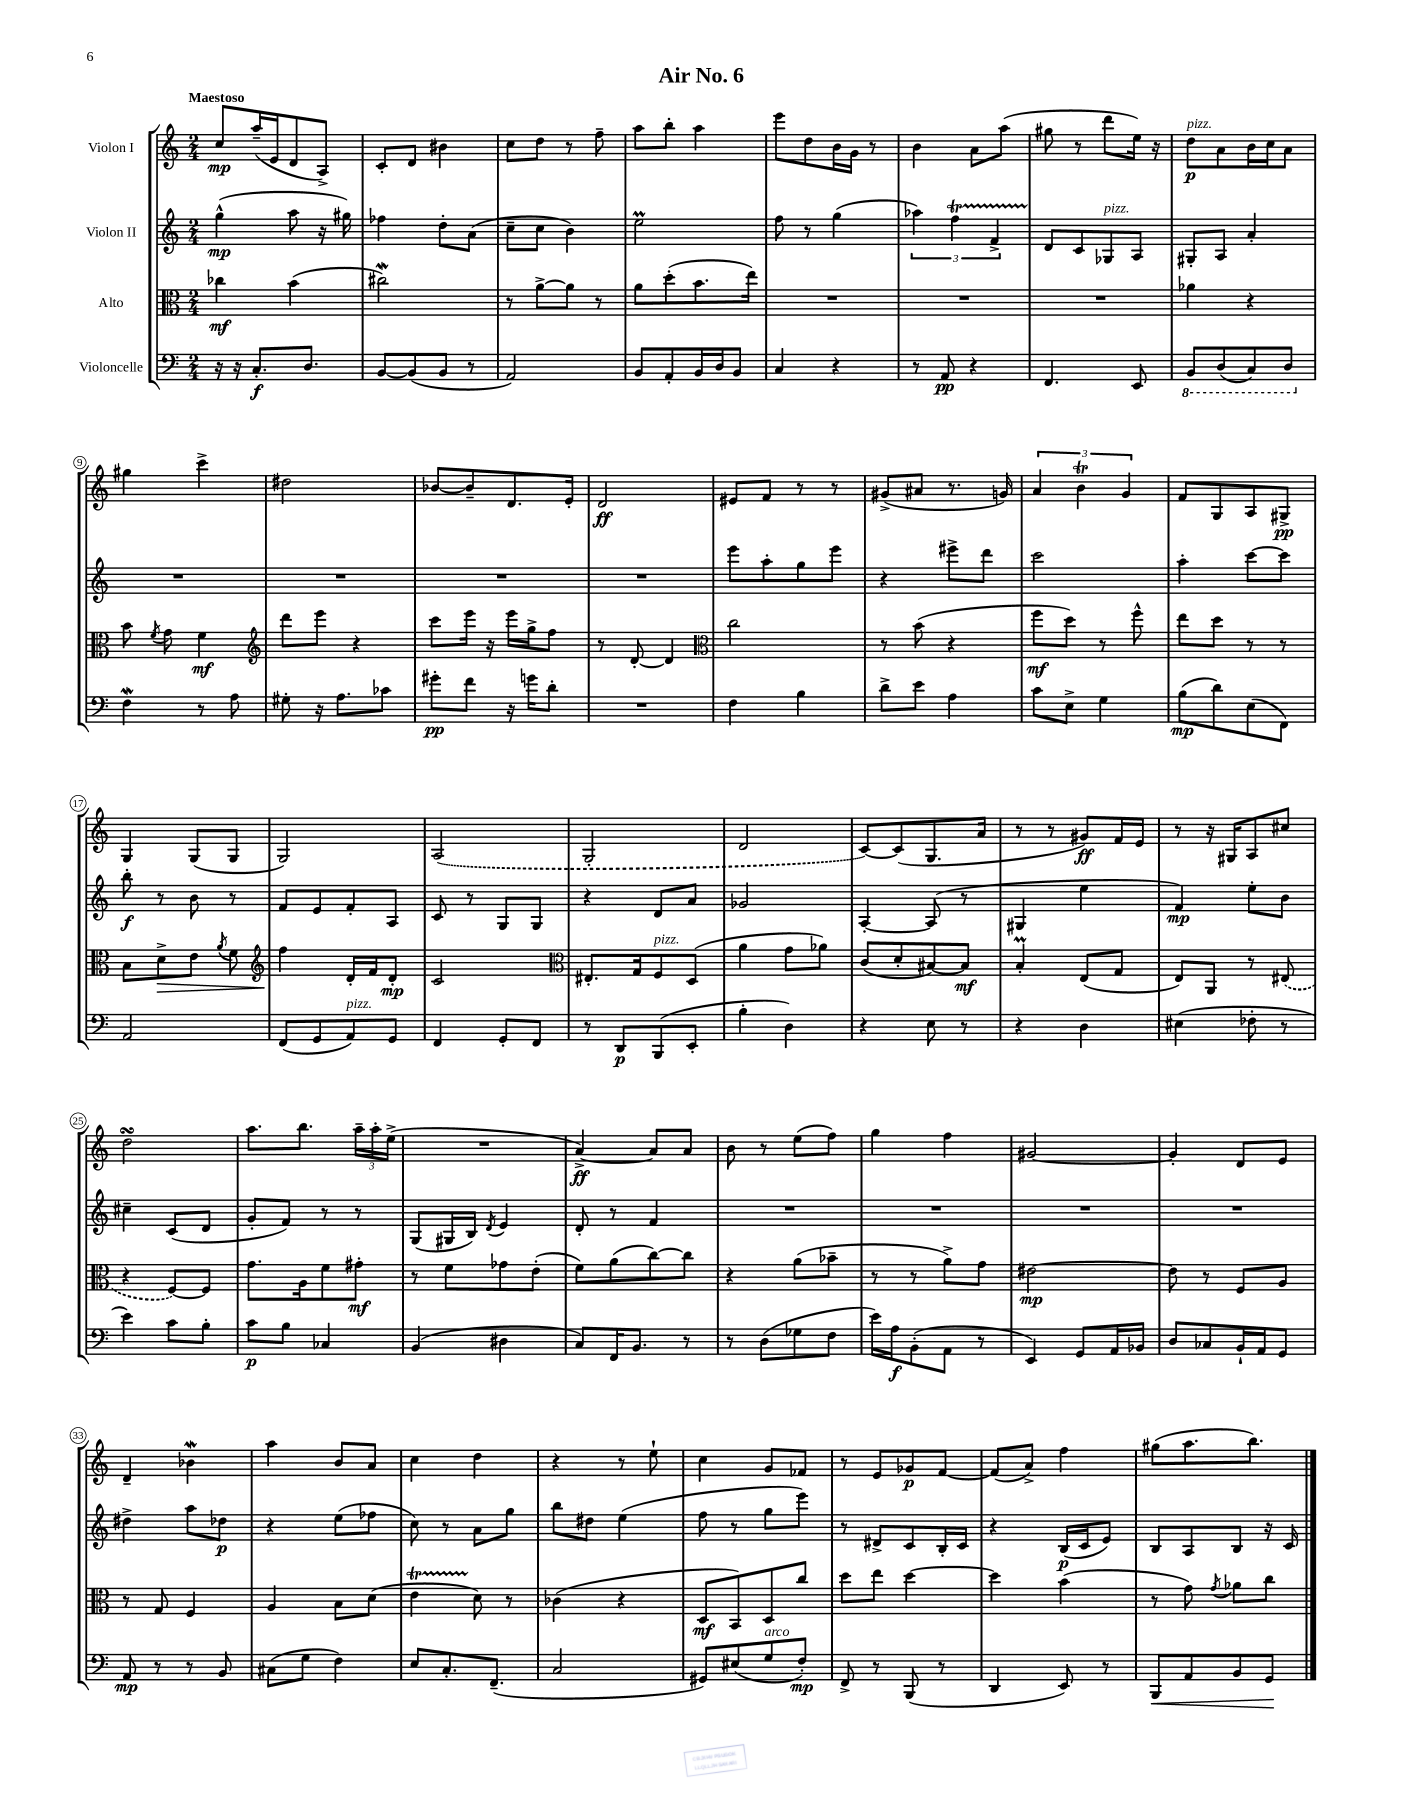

**kern	**dynam	**kern	**dynam	**kern	**dynam	**kern	**dynam
*part4	*part4	*part3	*part3	*part2	*part2	*part1	*part1
*staff4	*staff4	*staff3	*staff3	*staff2	*staff2	*staff1	*staff1
*I"Violoncelle	*	*I"Alto	*	*I"Violon II	*	*I"Violon I	*
*clefF4	*	*clefC3	*	*clefG2	*	*clefG2	*
*k[]	*	*k[]	*	*k[]	*	*k[]	*
*M2/4	*	*M2/4	*	*M2/4	*	*M2/4	*
=1	=1	=1	=1	=1	=1	=1	=1
!	!	!	!	!	!	!LO:TX:a:B:t=Maestoso	!
16r	.	4cc-X\	mf	(4gg^^\	mp	8cc/L	mp
16r	.	.	.	.	.	.	.
8.C'/L	f	.	.	.	.	(16aa~/L	.
.	.	.	.	.	.	16e/J	.
.	.	(4b\	.	8aa\	.	8d/	.
8.D/J	.	.	.	.	.	.	.
.	.	.	.	16r	.	8A^/J)	.
.	.	.	.	16gg#X\)	.	.	.
=2	=2	=2	=2	=2	=2	=2	=2
[8BB/L	.	2cc#XW\)	.	4ff-X\	.	8c'/L	.
(8BB/]	.	.	.	.	.	8d/J	.
8BB/J	.	.	.	8dd'\L	.	4b#X\	.
8r	.	.	.	(8a\J	.	.	.
=3	=3	=3	=3	=3	=3	=3	=3
2AA/)	.	8r	.	8cc~\L	.	8cc\L	.
.	.	[8a^\L	.	8cc\J	.	8dd\J	.
.	.	8a\J]	.	4b\)	.	8r	.
.	.	8r	.	.	.	8ff~\	.
=4	=4	=4	=4	=4	=4	=4	=4
8BB/L	.	8a\L	.	2eem\	.	8aa\L	.
8AA'/	.	(8dd'\	.	.	.	8bb'\J	.
16BB/L	.	8.b\	.	.	.	4aa\	.
16D/J	.	.	.	.	.	.	.
8BB/J	.	.	.	.	.	.	.
.	.	16ee\Jk)	.	.	.	.	.
=5	=5	=5	=5	=5	=5	=5	=5
4C/	.	2r	.	8ff\	.	8eee\L	.
.	.	.	.	8r	.	8dd\	.
4r	.	.	.	(4gg\	.	16b\L	.
.	.	.	.	.	.	16g\JJ	.
.	.	.	.	.	.	8r	.
=6	=6	=6	=6	=6	=6	=6	=6
8r	.	2r	.	6aa-X\)	.	4b\	.
8AA/	pp	.	.	.	.	.	.
.	.	.	.	6ffT\	.	.	.
4r	.	.	.	.	.	8a\L	.
.	.	.	.	6fTTT^/	.	.	.
.	.	.	.	.	.	(8aa\J	.
=7	=7	=7	=7	=7	=7	=7	=7
4.FF/	.	2r	.	8d/L	.	8gg#X\	.
.	.	.	.	8c/	.	8r	.
!	!	!	!	!LO:TX:a:i:t=pizz.	!	!	!
.	.	.	.	8G-X/	.	8ddd\L	.
8EE/	.	.	.	8A/J	.	16ee\Jk)	.
.	.	.	.	.	.	16r	.
=8	=8	=8	=8	=8	=8	=8	=8
*8ba	*	*	*	*	*	*	*
!	!	!	!	!	!	!LO:TX:a:i:t=pizz.	!
8BBB/L	.	4a-X\	.	8G#X'/L	.	8dd\L	p
(8DD/	.	.	.	8A/J	.	8a\	.
8CC/)	.	4r	.	4a'/	.	16b\L	.
.	.	.	.	.	.	16cc\J	.
8DD/J	.	.	.	.	.	8a\J	.
!!LO:LB:g=z
=9	=9	=9	=9	=9	=9	=9	=9
*X8ba	*	*	*	*	*	*	*
4Fw\	.	8b\	.	2r	.	4gg#X\	.
.	.	8qf/	.	.	.	.	.
.	.	8g\	.	.	.	.	.
8r	.	4f\	mf	.	.	4ccc^\	.
8A\	.	.	.	.	.	.	.
=10	=10	=10	=10	=10	=10	=10	=10
*	*	*clefG2	*	*	*	*	*
8G#X'\	.	8ddd\L	.	2r	.	2dd#X\	.
16r	.	8eee\J	.	.	.	.	.
8.A\L	.	.	.	.	.	.	.
.	.	4r	.	.	.	.	.
8c-X\J	.	.	.	.	.	.	.
=11	=11	=11	=11	=11	=11	=11	=11
8g#X'\L	pp	8ccc\L	.	2r	.	[8b-X/L	.
8f\J	.	16eee\Jk	.	.	.	8b-~/]	.
.	.	16r	.	.	.	.	.
16r	.	16eee\LL	.	.	.	8.d/	.
16gn\KL	.	16gg^\J	.	.	.	.	.
8d'\J	.	8ff\J	.	.	.	.	.
.	.	.	.	.	.	16e'/Jk	.
=12	=12	=12	=12	=12	=12	=12	=12
2r	.	8r	.	2r	.	2d/	ff
.	.	[8d'/	.	.	.	.	.
.	.	4d/]	.	.	.	.	.
=13	=13	=13	=13	=13	=13	=13	=13
*	*	*clefC3	*	*	*	*	*
4F\	.	2cc\	.	8eee\L	.	8e#X/L	.
.	.	.	.	8aa'\	.	8f/J	.
4B\	.	.	.	8gg\	.	8r	.
.	.	.	.	8eee\J	.	8r	.
=14	=14	=14	=14	=14	=14	=14	=14
8d^\L	.	8r	.	4r	.	(8g#X^/L	.
8e\J	.	(8b\	.	.	.	8a#X/J	.
4A\	.	4r	.	8eee#X^\L	.	8.r	.
.	.	.	.	8ddd\J	.	.	.
.	.	.	.	.	.	16gn/)	.
=15	=15	=15	=15	=15	=15	=15	=15
8c\L	.	8ff\L	mf	2ccc\	.	6a/	.
8E^\J	.	8dd\J)	.	.	.	.	.
.	.	.	.	.	.	6bt\	.
4G\	.	8r	.	.	.	.	.
.	.	.	.	.	.	6g/	.
.	.	8ff^^\	.	.	.	.	.
=16	=16	=16	=16	=16	=16	=16	=16
(8B\L	mp	8ee\L	.	4aa'\	.	8f/L	.
8d\)	.	8dd\J	.	.	.	8G/	.
(8E\	.	8r	.	[8ccc\L	.	8A/	.
8FF\J)	.	8r	.	8ccc\J]	.	8G#X^/J	pp
!!LO:LB:g=z
=17	=17	=17	=17	=17	=17	=17	=17
2AA/	.	8B\L	.	8bb'\	f	4G/	.
!	!	!	!LO:HP:b	!	!	!	!
.	.	8d^\	>	8r	.	.	.
.	.	8e\J	.	8b\	.	(8G/L	.
.	.	8qa/	.	.	.	.	.
.	.	8f\	.	8r	.	8G/J	.
=18	=18	=18	=18	=18	=18	=18	=18
*	*	*clefG2	*	*	*	*	*
(8FF/L	.	4ff\	.	8f/L	.	2G/)	.
8GG/	.	.	.	8e/	.	.	.
!LO:TX:a:i:t=pizz.	!	!	!	!	!	!	!
8AA/)	.	16d'/LL	]	8f'/	.	.	.
.	.	16f/J	.	.	.	.	.
8GG/J	.	8d'/J	mp	8A/J	.	.	.
=19	=19	=19	=19	=19	=19	=19	=19
4FF/	.	2c/	.	8c/	.	(2A/	.
.	.	.	.	8r	.	.	.
8GG'/L	.	.	.	8G/L	.	.	.
8FF/J	.	.	.	8G/J	.	.	.
=20	=20	=20	=20	=20	=20	=20	=20
*	*	*clefC3	*	*	*	*	*
8r	.	8.E#X'/L	.	4r	.	2G'/	.
8DD/L	p	.	.	.	.	.	.
.	.	16G/k	.	.	.	.	.
!	!	!LO:TX:a:i:t=pizz.	!	!	!	!	!
(8BBB/	.	8F/	.	8d/L	.	.	.
8EE'/J	.	(8D/J	.	8a/J	.	.	.
=21	=21	=21	=21	=21	=21	=21	=21
4B'\	.	4a\	.	2g-X/	.	2d/	.
4D\)	.	8g\L	.	.	.	.	.
.	.	8a-X\J)	.	.	.	.	.
=22	=22	=22	=22	=22	=22	=22	=22
4r	.	(8c/L	.	[4A'/	.	[8c/L)	.
.	.	8d'/	.	.	.	(8c/]	.
8E\	.	[8B#X/)	.	(8A/]	.	8.G/	.
8r	.	8B#/J]	mf	8r	.	.	.
.	.	.	.	.	.	16a/Jk	.
=23	=23	=23	=23	=23	=23	=23	=23
4r	.	4Bm'/	.	4G#X/	.	8r	.
.	.	.	.	.	.	8r	.
4D\	.	(8E/L	.	4ee\	.	8g#X/L)	ff
.	.	8G/J	.	.	.	16f/L	.
.	.	.	.	.	.	16e/JJ	.
=24	=24	=24	=24	=24	=24	=24	=24
(4E#X\	.	8E/L)	.	4f/)	mp	8r	.
.	.	8AA/J	.	.	.	16r	.
.	.	.	.	.	.	16G#X/KL	.
8F-X'\	.	8r	.	8ee'\L	.	8A/	.
8r	.	(8E#X/	.	8b\J	.	8cc#X/J	.
!!LO:LB:g=z
=25	=25	=25	=25	=25	=25	=25	=25
4e\)	.	4r	.	4cc#X~\	.	2ddsSSS\	.
8c\L	.	[8F/L)	.	(8c/L	.	.	.
8B'\J	.	8F/J]	.	8d/J	.	.	.
=26	=26	=26	=26	=26	=26	=26	=26
8c\L	p	8.g\L	.	8g'/L	.	8.aa\L	.
8B\J	.	.	.	8f/J)	.	.	.
.	.	16A\k	.	.	.	8.bb\J	.
4C-X/	.	8f\	.	8r	.	.	.
.	.	8g#X'\J	mf	8r	.	24aa~\LL	.
.	.	.	.	.	.	24aa'\	.
.	.	.	.	.	.	(24ee^\JJ	.
=27	=27	=27	=27	=27	=27	=27	=27
(4BB/	.	8r	.	(8G/L	.	2r	.
.	.	8f\L	.	16G#X/L	.	.	.
.	.	.	.	16B/JJ)	.	.	.
.	.	.	.	8qd/	.	.	.
4D#X\	.	8g-X\	.	4e/	.	.	.
.	.	(8e'\J	.	.	.	.	.
=28	=28	=28	=28	=28	=28	=28	=28
8C/L)	.	8f\L)	.	8d'/	.	[4a^/)	ff
16FF/K	.	(8a\	.	8r	.	.	.
8.BB/J	.	.	.	.	.	.	.
.	.	[8cc\)	.	4f/	.	8a/L]	.
8r	.	8cc\J]	.	.	.	8a/J	.
=29	=29	=29	=29	=29	=29	=29	=29
8r	.	4r	.	2r	.	8b\	.
(8D\L	.	.	.	.	.	8r	.
8G-X\	.	(8a\L	.	.	.	(8ee\L	.
8F\J	.	8b-X~\J	.	.	.	8ff\J)	.
=30	=30	=30	=30	=30	=30	=30	=30
16e\LL)	.	8r	.	2r	.	4gg\	.
16A\J	f	.	.	.	.	.	.
(8BB'\	.	8r	.	.	.	.	.
8AA\J	.	8a^\L)	.	.	.	4ff\	.
8r	.	8g\J	.	.	.	.	.
=31	=31	=31	=31	=31	=31	=31	=31
4EE/)	.	[2e#X\	mp	2r	.	[2g#X/	.
8GG/L	.	.	.	.	.	.	.
16AA/L	.	.	.	.	.	.	.
16BB-X/JJ	.	.	.	.	.	.	.
=32	=32	=32	=32	=32	=32	=32	=32
8D/L	.	8e#\]	.	2r	.	4g#'/]	.
8C-X/	.	8r	.	.	.	.	.
16BB`/L	.	8F/L	.	.	.	8d/L	.
16AA/J	.	.	.	.	.	.	.
8GG/J	.	8A/J	.	.	.	8e/J	.
!!LO:LB:g=z
=33	=33	=33	=33	=33	=33	=33	=33
8AA/	mp	8r	.	4dd#X^\	.	4d~/	.
8r	.	8G/	.	.	.	.	.
8r	.	4F/	.	8aa\L	.	4b-Xw\	.
8BB/	.	.	.	8dd-X\J	p	.	.
=34	=34	=34	=34	=34	=34	=34	=34
(8C#X\L	.	4A/	.	4r	.	4aa\	.
8G\J	.	.	.	.	.	.	.
4F\)	.	8B\L	.	(8ee\L	.	8b/L	.
.	.	(8d\J	.	8ff-X\J	.	8a/J	.
=35	=35	=35	=35	=35	=35	=35	=35
8E/L	.	4et\	.	8cc\)	.	4cc\	.
8.C'/	.	.	.	8r	.	.	.
.	.	8d\)	.	8a\L	.	4dd\	.
(8.FF~/J	.	.	.	.	.	.	.
.	.	8r	.	8gg\J	.	.	.
=36	=36	=36	=36	=36	=36	=36	=36
2C/	.	(4c-X\	.	8bb\L	.	4r	.
.	.	.	.	8dd#X\J	.	.	.
.	.	4r	.	(4ee\	.	8r	.
.	.	.	.	.	.	8ee`\	.
=37	=37	=37	=37	=37	=37	=37	=37
8GG#X/L)	.	8D/L	mf	8ff\	.	4cc\	.
(8E#X/	.	8BB/)	.	8r	.	.	.
!LO:TX:a:i:t=arco	!	!	!	!	!	!	!
8G/	.	8D/	.	8gg\L	.	8g/L	.
8F'/J)	mp	8cc/J	.	8eee\J)	.	8f-X/J	.
=38	=38	=38	=38	=38	=38	=38	=38
8FF^/	.	8dd\L	.	8r	.	8r	.
8r	.	8ee\J	.	8d#X^/L	.	8e/L	.
(8BBB/	.	[4dd\	.	8c/	.	8g-X/	p
8r	.	.	.	16B'/L	.	[8f/J	.
.	.	.	.	16c/JJ	.	.	.
=39	=39	=39	=39	=39	=39	=39	=39
4DD/	.	4dd\]	.	4r	.	(8f/L]	.
.	.	.	.	.	.	8a^/J)	.
8EE/)	.	(4b\	.	(16B/LL	p	4ff\	.
.	.	.	.	16c/J	.	.	.
8r	.	.	.	8e/J)	.	.	.
=40	=40	=40	=40	=40	=40	=40	=40
!	!LO:HP:b	!	!	!	!	!	!
8BBB/L	<	8r	.	8B/L	.	(8gg#X\L	.
8AA/	.	8g\)	.	8A/	.	8.aa\	.
.	.	8qg/	.	.	.	.	.
8BB/	.	8a-X\L	.	8B/J	.	.	.
.	.	.	.	.	.	8.bb\J)	.
8GG/J	.	8cc\J	.	16r	.	.	.
.	.	.	.	16c/	.	.	.
.	[	.	.	.	.	.	.
==	==	==	==	==	==	==	==
*-	*-	*-	*-	*-	*-	*-	*-
